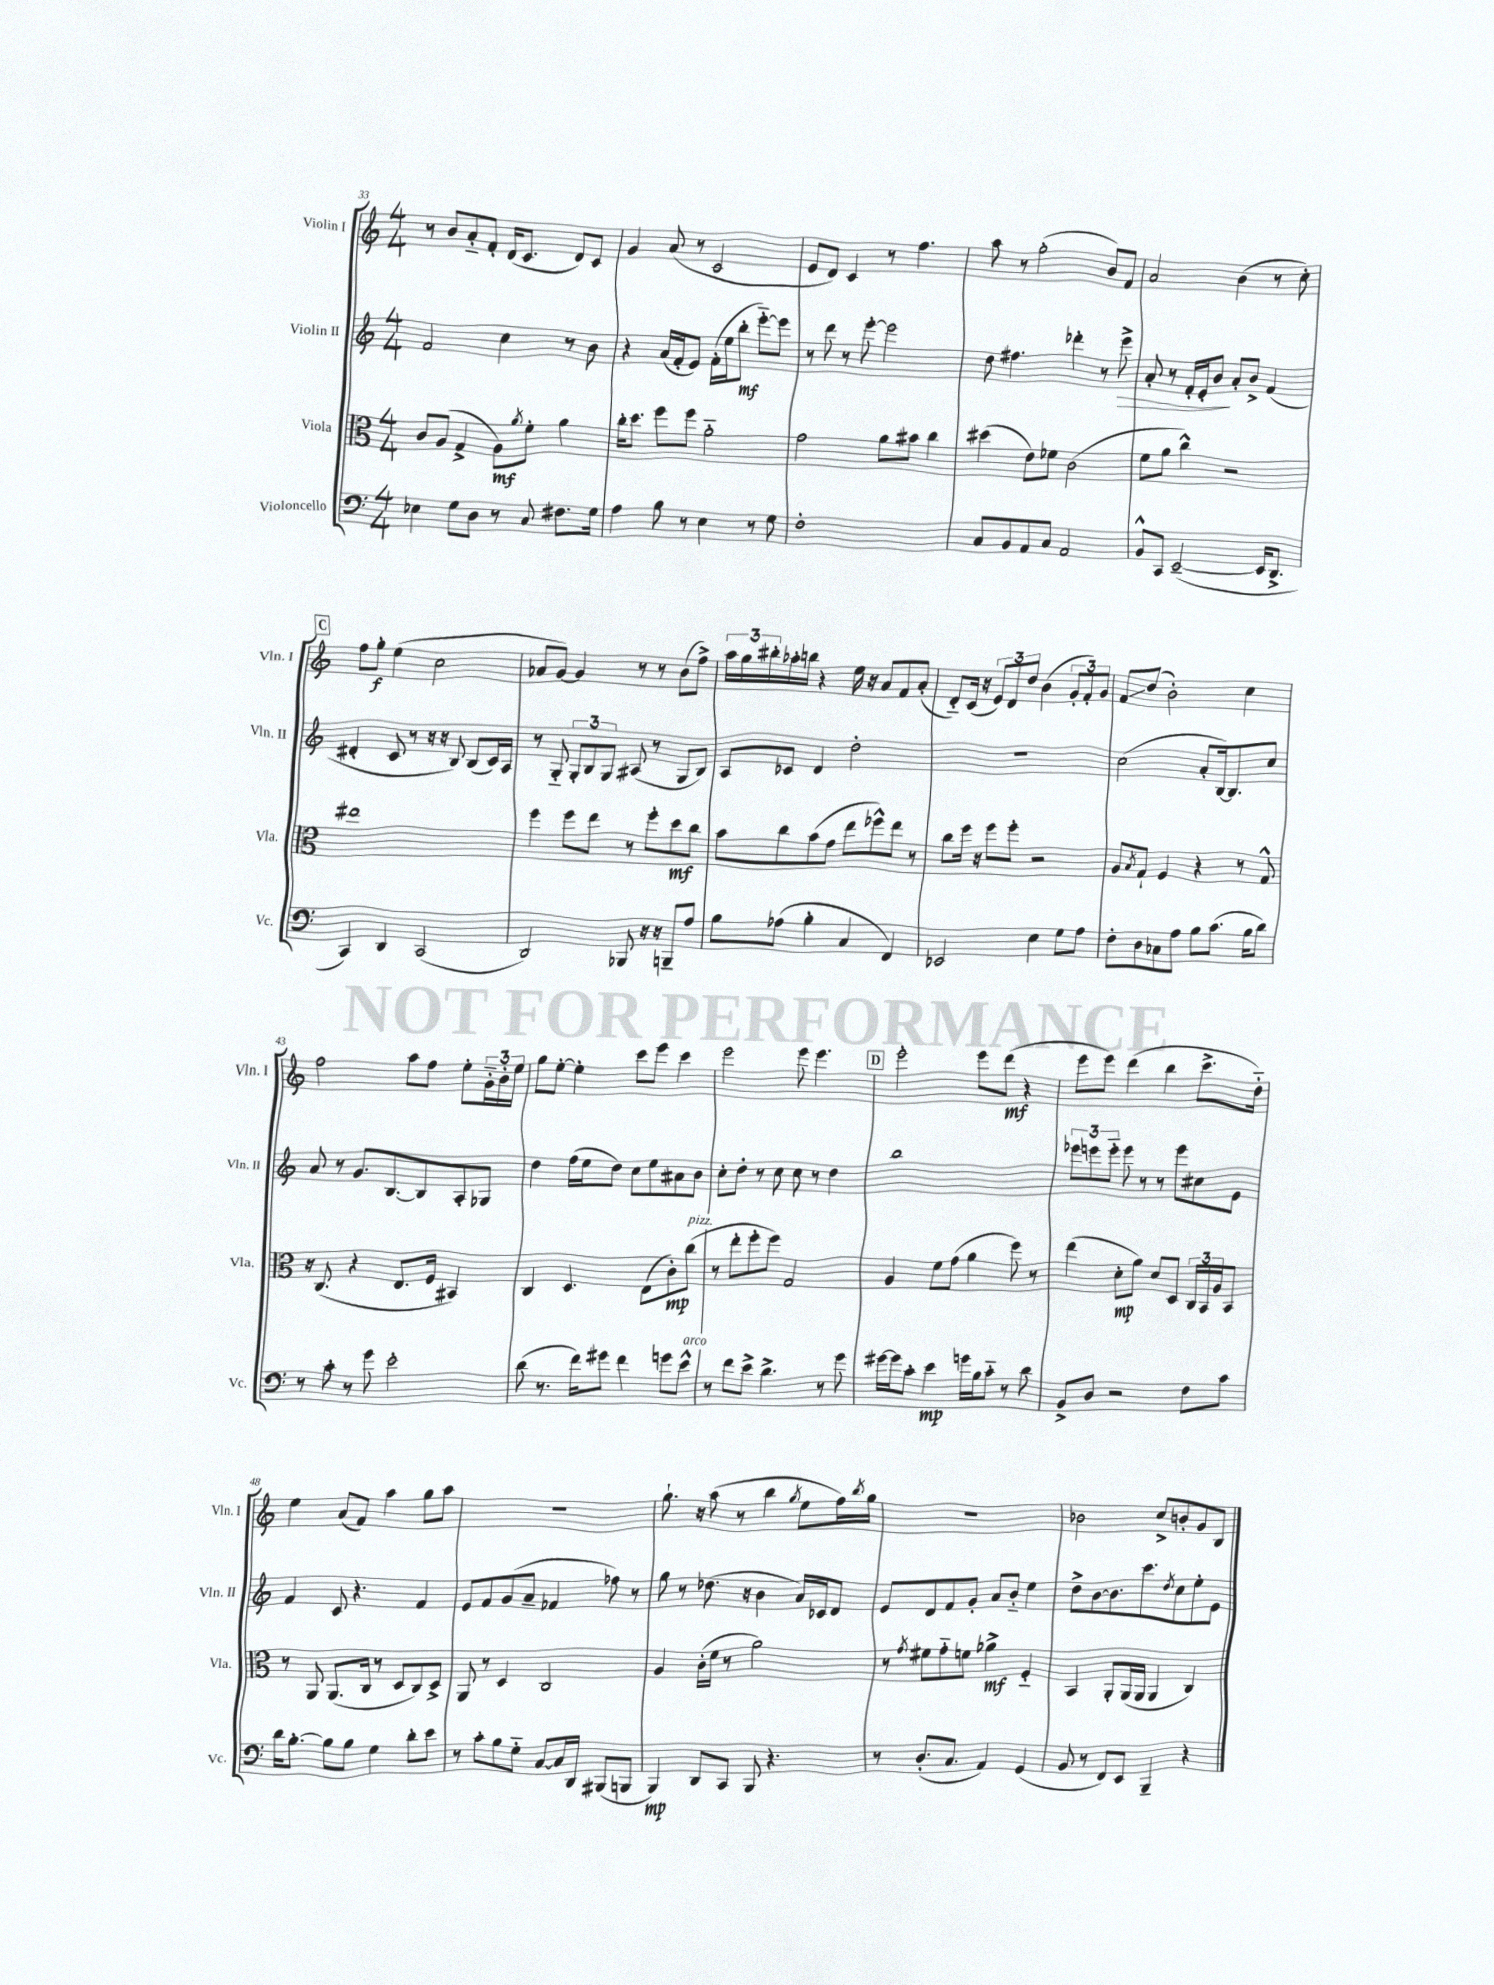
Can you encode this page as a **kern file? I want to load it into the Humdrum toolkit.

**kern	**kern	**kern	**kern
*staff4	*staff3	*staff2	*staff1
*clefF4	*clefC3	*clefG2	*clefG2
*k[]	*k[]	*k[]	*k[]
*M4/4	*M4/4	*M4/4	*M4/4
4E-\	8c/L	2f/	8r
.	(8A/J	.	8b/L
8G\L	4G^/	.	8a'~/
8D\J	.	.	8f'/J
8r	8A\L)	4cc\	(16d/LK
.	.	.	8.c/J
.	8qa/	.	.
8C/	8f'\J	.	.
8.F#\L	4a\	8r	8d/L)
.	.	8b\	8c/J
16G\Jk	.	.	.
=	=	=	=
4A\	16cc'\LK	4r	4g/
.	8.dd\J	.	.
8B\	8ff\L	(16a/LL	(8a/
.	.	16f'/J	.
8r	8ff\J	8e/J)	8r
4E\	2a'~\	(16f'\LL	2c/
.	.	16ee\J	.
.	.	8bb'\J	.
8r	.	[8eee'~\L)	.
8G\	.	8eee\]J	.
=	=	=	=
1F'	2g\	8r	8e/L
.	.	8ddd\	8d/J)
.	.	8r	4c/
.	.	[8eee'\	.
.	8a\L	2eee\]	8r
.	8b#\J	.	4.ff\
.	4cc\	.	.
=	=	=	=
8C/L	(4dd#\	8dd\	8aa\
8BB/	.	4.ff#\	8r
8AA/	8e\L)	.	(2gg'\
8C/J	8f-\J	.	.
2AA/	(2c\	4ddd-'\	.
.	.	8r	8b/L)
.	.	8eee^\	8f/J
=	=	=	=
8BB^^/L	8f\L	8a'/	2a/
8CC/J	8a\J	8r	.
([2EE~/	4cc^^\)	16f'/LL	.
.	.	16e'/J	.
.	.	8b/J	.
.	2r	8a'/L	(4b\
.	.	8b^/J	.
16EE/]LK	.	(4f/	8r
8.DD^/J	.	.	.
.	.	.	8cc'\)
=	=	=	=
4CC/)	1ee#	4d#'/	8ff\L
.	.	.	8gg'\J
4DD/	.	8c/	(4ee\
.	.	8r	.
(2CC/	.	16r	2cc\
.	.	16r	.
.	.	8B/)	.
.	.	(8B/L	.
.	.	16c/L)	.
.	.	16A/JJ	.
=	=	=	=
2DD/)	4ff\	8r	8a-/L
.	.	8G'~/	[8g/J)
.	8ff\L	12G'/L	4g/]
.	.	12B/	.
.	8ee\J	.	.
.	.	12G/J	.
8BBB-/	8r	(8A#/	8r
16r	8ff'\L	8r	8r
16r	.	.	.
8BBB~/L	8dd\	8G/L	(8b\L
8A/J	8cc\J	8B/J)	8ff^\J)
=	=	=	=
8B\L	8b\L	8A/L	24aa\LL
.	.	.	24gg\
.	.	.	24bb#'\
(8A-\J	8cc\	8c-/J	16aa-'\
.	.	.	16bb\JJ
4B'\	(8b\	4d/	4r
.	8g\J	.	.
4C/	8ee\L	2dd'\	16ee\
.	.	.	16r
.	8ff-^^\)	.	8a/L
4FF/)	8ee\J	.	8f/
.	8r	.	(8a'/J
=	=	=	=
2EE-/	8cc\L	1r	8d'~/L)
.	16ff\Jk	.	(16c/Jk
.	16r	.	16r
.	8ff\L	.	12e/L)
.	.	.	12d/
.	8ff'\J	.	.
.	.	.	12dd/J
4E\	2r	.	(4b\
8G\L	.	.	12g'/L
.	.	.	12f'/)
8A\J	.	.	.
.	.	.	12g/J
=	=	=	=
8F'\L	8A/L	(2cc\	8f/L
.	8qB/	.	.
8D\	8G`/J	.	(8dd/J
8C-\	4F/	.	2b'\)
8A\J	.	.	.
8B\L	4r	8a'/L	.
(8.c\J	.	[16B/k)	.
.	.	8.B/]	.
.	8r	.	4cc\
16B\LK	.	.	.
8d\J)	8G^^/	8cc/J	.
=	=	=	=
8r	16r	8a/	2ff\
.	(8.C/	.	.
8c'\	.	8r	.
8r	4r	8.g/L	.
8g\	.	.	.
.	.	[8.B/	.
2e'\	8.E/L	.	8aa\L
.	.	8B/]	8ff\J
.	16F/Jk	.	.
.	4BB#/)	8A'/	8ee'\L
.	.	8G-/J	24g'~\L
.	.	.	24b'\
.	.	.	24ee\JJ
=	=	=	=
(8d\	4C/	4dd\	8gg\L
8.r	.	.	[8ee'\J
.	4.D/	(16ff\LL	4ee'\]
16f\LK)	.	16ee\J	.
8g#\J	.	8dd\J)	.
4f\	.	8cc\L	8ccc\L
.	(8E\L	8ee\	8eee\J
8g\L	8c'\)	8a#\	4ccc\
8e^^\J	(8cc\J	8b\J	.
=	=	=	=
8r	8r	8cc'\L	2eee\
8f\L	8ee'\L	8dd'\J	.
8e^\J	8ff'\	8r	.
4.d^\	8ff\J)	8cc\	.
.	2G/	8cc\	8eee\
.	.	8r	4.eee\
8r	.	4dd\	.
8g\	.	.	.
=	=	=	=
[16g#\LL	4A/	1bb	2eee'\
16g#\]J	.	.	.
8c'\J	.	.	.
4e\	8f\L	.	.
.	(8g\J	.	.
16g\LL	4a\	.	8eee\L
16B\J	.	.	.
8c'~\J	.	.	(8ddd\J
8r	8ff\)	.	4r
8d\	8r	.	.
=	=	=	=
8BB^/L	(4ee\	12eee-\L	8eee\L
.	.	12eee\	.
8D/J	.	.	8eee\J)
.	.	12eee'~\J	.
2r	8d'\L	8eee\	(4ddd\
.	8a\J)	8r	.
.	8d/L	8r	4bb\
.	8D/J	8eee\L	.
8F\L	24C/LL	8cc#\	8.ccc^\L
.	24BB/	.	.
.	24A/J	.	.
8c\J	8BB/J	8e\J	.
.	.	.	16dd'~\Jk)
=	=	=	=
16d\LK	8r	4f/	4ee\
[8.B'\J	.	.	.
.	8AA/	.	.
8B\]L	(8.AA/L	8c/	(8a/L
8B\J	.	4.r	8f/J)
.	16C/Jk	.	.
4G\	8r	.	4aa\
.	8D/L	.	.
8d'\L	8C/)	4f/	8gg\L
8e\J	8D^/J	.	8aa\J
=	=	=	=
8r	8AA/	8e/L	1r
8c'\L	8r	8f/	.
8B\	4D/	(8g/	.
8G'~\J	.	8a~/J	.
[8C/L	2C/	4f-/	.
16C/]L	.	.	.
16DD/JJ	.	.	.
(8BBB#/L	.	8ff-\)	.
8BBB/J	.	8r	.
=	=	=	=
4BBB/)	4A/	8gg\	8.gg`\
.	.	8r	.
.	.	.	16r
8DD/L	(16c'\LL	(8.dd-\	(8aa\
.	16f\JJ	.	.
8CC/J	8r	.	8r
.	.	16r	.
8BBB/	2a\)	4b\	4bb\
4.r	.	.	.
.	.	.	8qgg/
.	.	16a/LL)	8ee\L
.	.	16c-/J	.
.	.	8d/J	16ff\L)
.	.	.	8qbb/
.	.	.	16gg\JJ
=	=	=	=
8r	8r	8e/L	1r
.	8qg/	.	.
(8.D'/L	8f#\L	8d/	.
.	8g'~\	8f/	.
8.C/J	.	.	.
.	8f\J	8g'/J	.
4AA/)	4a-^\	8a/L	.
.	.	8b'~/J	.
(4GG/	4F'~/	4ee\	.
=	=	=	=
8BB/	4BB/	8dd^\L	2b-\
8r	.	[8b\	.
8FF/L)	8AA'/L	8.b\]	.
8EE/J	(16AA/L	.	.
.	16AA/JJ	8.ccc\	.
4BBB~/	4AA/	.	8cc^/L
.	.	8qdd/	.
.	.	8cc\	8b'/
4r	4C/)	8ee'\	8g/
.	.	8e\J	8B/J
==	==	==	==
*-	*-	*-	*-
